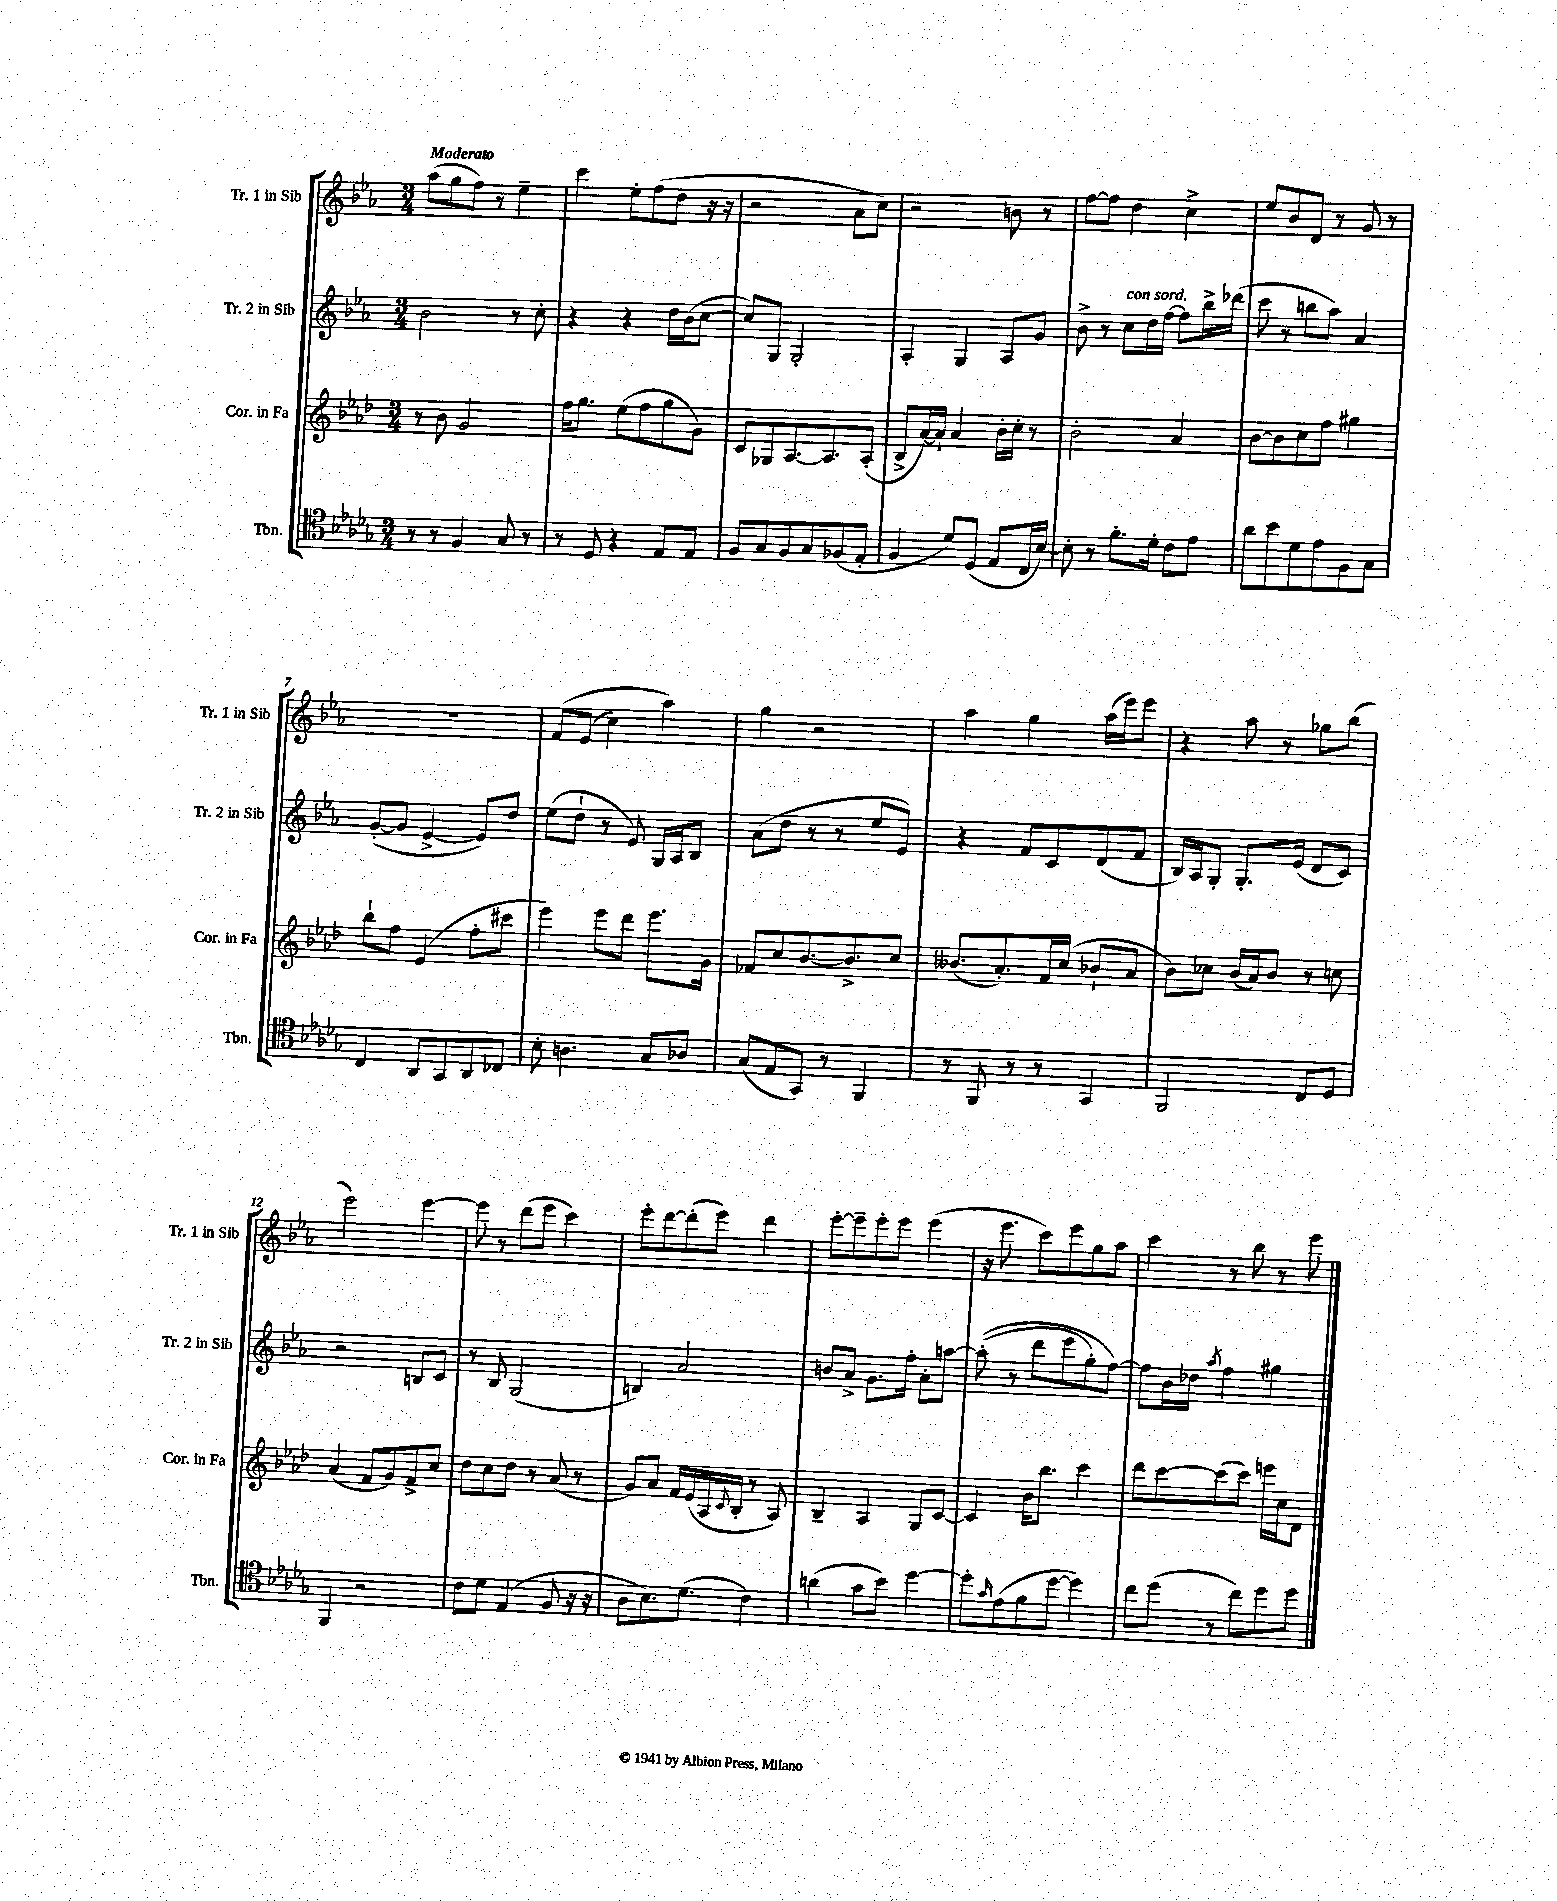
<<
\new StaffGroup <<
\new Staff = "s0" \with { instrumentName = "Tr. 1 in Sib" shortInstrumentName = "Tr. 1 in Sib" } {
    \clef treble \key ees \major \numericTimeSignature \time 3/4 \tempo "Moderato"
    aes''8( g''8 f''8) r8 ees''4-- |
    c'''4 ees''8-. f''8( d''8 r16 r16 |
    r2 aes'8 c''8) |
    r2 b'8 r8 |
    f''8~ f''8 d''4 c''4-> |
    ees''8 bes'8 d'8 r8 g'8 r8 |
    R2. |
    f'8\( ees'8( c''4) aes''4\) |
    g''4 r2 |
    aes''4 g''4 aes''16( ees'''16) ees'''8 |
    r4 aes''8 r8 ges''8 bes''8( |
    ees'''2) ees'''4~ |
    ees'''8 r8 d'''8( ees'''8 c'''4) |
    ees'''8-. d'''8~ d'''8-.( ees'''8) d'''4 |
    ees'''8~-. ees'''8-- ees'''8-. ees'''8 ees'''4( |
    r16 ees'''8. c'''8) ees'''8 g''8 aes''8 |
    c'''4 r8 bes''8 r8 ees'''8 \bar "|." |
}
\new Staff = "s1" \with { instrumentName = "Tr. 2 in Sib" shortInstrumentName = "Tr. 2 in Sib" } {
    \clef treble \key ees \major \numericTimeSignature \time 3/4
    bes'2 r8 c''8-. |
    r4 r4 d''16 bes'16( c''8~ |
    c''8) g8 g2-. |
    aes4-. g4 aes8 g'8 |
    bes'8-> r8 c''8^\markup { \italic "con sord." } d''16 f''16~ f''8 bes''16-> des'''16( |
    c'''8 r8 b''8 aes''8) aes'4 |
    g'8~-.( g'8 ees'4~-> ees'8) d''8 |
    ees''8( d''8-! r8 ees'8) g16 aes16 bes8 |
    aes'8( d''8 r8 r8 ees''8 ees'8) |
    r4 f'8 c'8 d'8( f'8 |
    bes16) aes16 g8-. g8.-. ees'16( d'8 c'8) |
    r2 b8 c'8 |
    r8 bes8 g2( |
    b4) aes'2 |
    b'8 aes'8-> g'8. f''16-. aes'8-. a''8~ |
    a''8-.(\( r8 d'''8 ees'''8 g''8-.) f''8~\) |
    f''8 bes'16 des''16 \acciaccatura { aes''8 } f''4 gis''4 \bar "|." |
}
\new Staff = "s2" \with { instrumentName = "Cor. in Fa" shortInstrumentName = "Cor. in Fa" } {
    \clef treble \key aes \major \numericTimeSignature \time 3/4
    r8 bes'8 g'2 |
    f''16 g''8. ees''8( f''8 g''8 g'8) |
    c'8 ges8 aes8.~ aes8. aes8-.( |
    bes8-> aes'16~) aes'16-! aes'4 bes'16-. c''16-. r8 |
    bes'2-. aes'4 |
    bes'8~ bes'8 c''8 f''8 gis''4 |
    bes''8-! f''8 ees'4( f''8-. cis'''8 |
    ees'''4) ees'''8 des'''8 ees'''8. g'16 |
    fes'8 c''8 bes'8.~ bes'8.-> c''8 |
    beses'8.( aes'8.-.) f'16 c''16( bes'8-! aes'8 |
    bes'8) ces''8 bes'16( aes'16) bes'8 r8 c''8 |
    aes'4( f'8 g'8) f'8-> c''8 |
    des''8 c''8 des''8 r8 aes'8( r8 |
    g'8) aes'8 f'16 ees'16( aes16 \appoggiatura { c'8 } bes16-. r8 aes8) |
    bes4-- aes4 g8 c'8~ |
    c'4 bes'16 bes''8. c'''4 |
    des'''8 c'''8~ c'''8( c'''8) e'''16 c''16 des'8 \bar "|." |
}
\new Staff = "s3" \with { instrumentName = "Tbn." shortInstrumentName = "Tbn." } {
    \clef tenor \key des \major \numericTimeSignature \time 3/4
    r8 r8 f4 ges8 r8 |
    r8 des8 r4 ees8 ees8 |
    f8 ges8 f8 ges8 fes8( ees8-. |
    f4 des'8) des8( ees8 c16 bes16~) |
    bes8-. r8 f'8.-. des'16-. c'8 ees'8 |
    aes'8 bes'8 des'8 ees'8 f8 ges8 |
    c4 aes,8 ges,8 aes,8 ces8 |
    bes8-. a4. ges8 aes8 |
    ges8( ees8 ges,8) r8 f,4 |
    r8 f,8 r8 r8 ges,4 |
    f,2 c8 des8 |
    f,4 r2 |
    c'8 des'8 ees4( f8 r16 r16 |
    aes8 bes8.) des'8.( c'4) |
    a'4( ges'8 bes'8) des''4~ |
    des''8-. \grace { ges'16 } ees'8( f'8 des''8~ des''4) |
    c''8 des''8( r8 c''8) des''8 des''8 \bar "|." |
}
>>
>>
